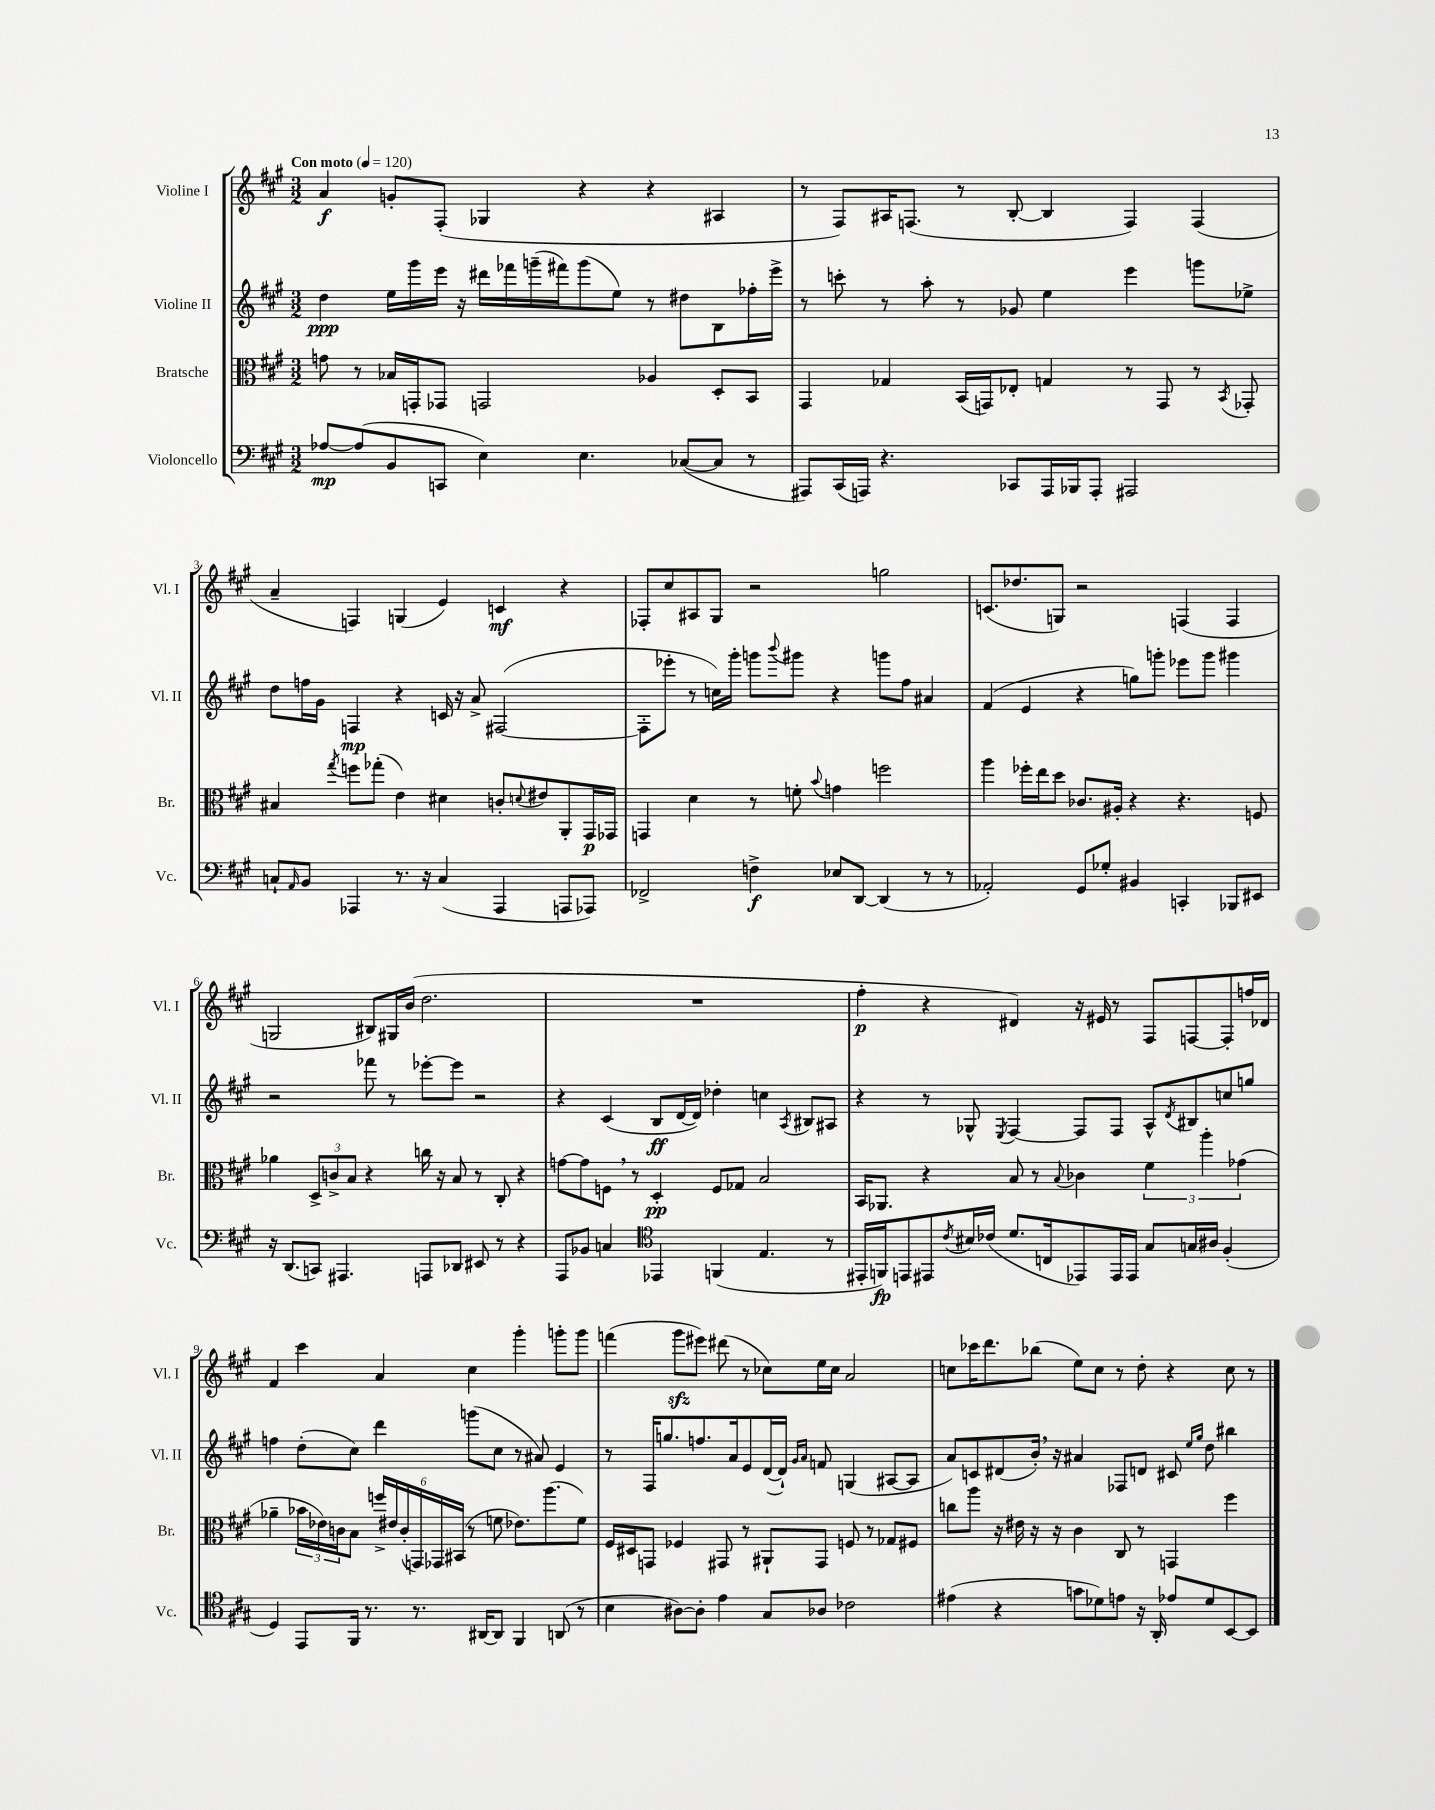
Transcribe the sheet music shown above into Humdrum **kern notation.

**kern	**dynam	**kern	**dynam	**kern	**dynam	**kern	**dynam
*part4	*part4	*part3	*part3	*part2	*part2	*part1	*part1
*staff4	*staff4	*staff3	*staff3	*staff2	*staff2	*staff1	*staff1
*I"Violoncello	*	*I"Bratsche	*	*I"Violine II	*	*I"Violine I	*
*I'Vc.	*	*I'Br.	*	*I'Vl. II	*	*I'Vl. I	*
*clefF4	*	*clefC3	*	*clefG2	*	*clefG2	*
*k[f#c#g#]	*	*k[f#c#g#]	*	*k[f#c#g#]	*	*k[f#c#g#]	*
*M3/2	*	*M3/2	*	*M3/2	*	*M3/2	*
*MM120	*	*MM120	*	*MM120	*	*MM120	*
=1	=1	=1	=1	=1	=1	=1	=1
!	!	!	!	!	!	!LO:TX:a:B:t=Con moto	!
[8A-X/L	mp	8gn\	.	4dd\	ppp	4a/	f
(8A-/]	.	8r	.	.	.	.	.
8BB/	.	16B-X/LL	.	16ee\LL	.	8gn'/L	.
.	.	16GGn'/J	.	16ggg#\	.	.	.
8CCn/J	.	8GG-X/J	.	16eee\JJ	.	(8F#'/J	.
.	.	.	.	16r	.	.	.
4E\)	.	2GGn/	.	16ddd#X\LL	.	4G-X/	.
.	.	.	.	16fff-X\	.	.	.
.	.	.	.	(16gggn~\	.	.	.
.	.	.	.	16fff#X\J)	.	.	.
4.E\	.	.	.	(8ggg\	.	4r	.
.	.	.	.	8ee\J)	.	.	.
.	.	4A-X/	.	8r	.	4r	.
([8C-X/L	.	.	.	8dd#X\L	.	.	.
8C-/J]	.	8D'/L	.	8B\	.	4A#X/	.
8r	.	8BB/J	.	16ff-X'\L	.	.	.
.	.	.	.	16eee^\JJ	.	.	.
=2	=2	=2	=2	=2	=2	=2	=2
8AAA#X/L)	.	4GG#/	.	8r	.	8r	.
(16CC#/L	.	.	.	8cccn'\	.	8F#/L)	.
16AAAn/JJ)	.	.	.	.	.	.	.
4.r	.	4G-X/	.	8r	.	16A#X/K	.
.	.	.	.	.	.	(8.Fn/J	.
.	.	.	.	8aa'\	.	.	.
.	.	(16BB/LL	.	8r	.	8r	.
.	.	16GGn/J)	.	.	.	.	.
8CC-X/L	.	8E-X'/J	.	8g-X/	.	[8B'/	.
16AAA/L	.	4Gn/	.	4ee\	.	4B/]	.
16BBB-X/J	.	.	.	.	.	.	.
8AAA'/J	.	.	.	.	.	.	.
2AAA#X/	.	8r	.	4eee\	.	4F/)	.
.	.	8GG/	.	.	.	.	.
.	.	8r	.	8gggn\L	.	(4F/	.
.	.	8qBB/	.	.	.	.	.
.	.	8GG-X'/	.	8ee-X^\J	.	.	.
!!LO:LB:g=z
=3	=3	=3	=3	=3	=3	=3	=3
8Cn`/L	.	4B#X/	.	8dd\L	.	4a~/	.
16qqAA/	.	.	.	.	.	.	.
8BB/J	.	.	.	16ffn\L	.	.	.
.	.	.	.	16g#\JJ	.	.	.
.	.	8qgg#/	.	.	.	.	.
4AAA-X/	.	8ffn\L	.	4Fn/	mp	4Fn/)	.
.	.	(8gg-X'\J	.	.	.	.	.
8.r	.	4e\)	.	4r	.	(4Gn/	.
16r	.	.	.	.	.	.	.
(4C/	.	4d#X\	.	16cn/	.	4e/)	.
.	.	.	.	16r	.	.	.
.	.	.	.	8a^/	.	.	.
4AAA-/	.	8cn'/L	.	([2F#X/	.	4cn/	mf
.	.	8qqdn/	.	.	.	.	.
.	.	8e#X/	.	.	.	.	.
8AAAn/L	.	8AA'/	.	.	.	4r	.
8AAA-X/J)	.	16GG#/L	p	.	.	.	.
.	.	16GG-X/JJ	.	.	.	.	.
=4	=4	=4	=4	=4	=4	=4	=4
2FF-X^/	.	4GGn/	.	8F#'\L]	.	8F-X'/L	.
.	.	.	.	8eee-X'\J	.	8cc#/	.
.	.	4d\	.	8r	.	8A#X/	.
.	.	.	.	16ccn\LL)	.	8G#/J	.
.	.	.	.	16ggg#'\JJ	.	.	.
4Fn^\	f	8r	.	8gggn\L	.	2r	.
.	.	.	.	8qqbbb/	.	.	.
.	.	8fn'\	.	8ggg#X\J	.	.	.
.	.	8qqb/	.	.	.	.	.
8E-X/L	.	4gn\	.	4r	.	.	.
[8DD/J	.	.	.	.	.	.	.
(4DD/]	.	2ffn\	.	8gggn\L	.	2ggn\	.
.	.	.	.	8ff#\J	.	.	.
8r	.	.	.	4a#X/	.	.	.
8r	.	.	.	.	.	.	.
=5	=5	=5	=5	=5	=5	=5	=5
2AA-X'/)	.	4aa\	.	(4f#/	.	(8.cn/L	.
.	.	.	.	.	.	8.dd-X/	.
.	.	16ff-X'\LL	.	4e/	.	.	.
.	.	16ee\J	.	.	.	.	.
.	.	8dd\J	.	.	.	8Gn/J)	.
8GG#/L	.	8.c-X/L	.	4r	.	2r	.
8G-X'/J	.	.	.	.	.	.	.
.	.	16A#X'/Jk	.	.	.	.	.
4BB#X/	.	4r	.	8ggn\L)	.	.	.
.	.	.	.	8gggn'\J	.	.	.
4CCn'/	.	4.r	.	8eee-X\L	.	(4Fn/	.
.	.	.	.	8ggg\J	.	.	.
8BBB-X/L	.	.	.	4ggg#X\	.	4F/	.
8EE#X/J	.	8Fn/	.	.	.	.	.
!!LO:LB:g=z
=6	=6	=6	=6	=6	=6	=6	=6
16r	.	4a-X\	.	2r	.	2Gn/	.
(8.DD/L	.	.	.	.	.	.	.
8CCn/J)	.	12D^/L	.	.	.	.	.
.	.	12cn^/	.	.	.	.	.
4.AAA#X/	.	.	.	.	.	.	.
.	.	12B/J	.	.	.	.	.
.	.	4r	.	8fff-X\	.	8B#X/L)	.
.	.	.	.	8r	.	16G#X/L	.
.	.	.	.	.	.	(16b/JJ	.
8AAAn/L	.	16ccn\	.	[8eee-X'\L	.	2.dd\	.
.	.	16r	.	.	.	.	.
8DD-X/J	.	8B/	.	8eee-\J]	.	.	.
8EE#X/	.	8r	.	2r	.	.	.
8r	.	8C#'/	.	.	.	.	.
4r	.	4r	.	.	.	.	.
=7	=7	=7	=7	=7	=7	=7	=7
8AAA/L	.	[8gn\L	.	4r	.	1.r	.
8BB-X/J	.	8g\]	.	.	.	.	.
4Cn/	.	8Fn,\J	.	(4c#/	.	.	.
.	.	8r	.	.	.	.	.
*clefC4	*	*	*	*	*	*	*
4EE-X/	.	4D'/	pp	8B/L	ff	.	.
.	.	.	.	[16d/L	.	.	.
.	.	.	.	16d/JJ])	.	.	.
(4FFn/	.	8F/L	.	4dd-X'\	.	.	.
.	.	8G-X/J	.	.	.	.	.
4.E/	.	2B/	.	4ccn\	.	.	.
.	.	.	.	8qA/	.	.	.
.	.	.	.	8B#X/L	.	.	.
8r	.	.	.	8A#X/J	.	.	.
=8	=8	=8	=8	=8	=8	=8	=8
16EE#X'/LL	.	16BB/KL	.	4r	.	4ff#'\	p
16FFn/J)	fp	8.AA-X/J	.	.	.	.	.
8EEn/	.	.	.	.	.	.	.
8EE#X/	.	4r	.	8r	.	4r	.
8qc#/	.	.	.	.	.	.	.
16B#X/L	.	.	.	8G-X^^/	.	.	.
(16c-X/JJ	.	.	.	.	.	.	.
.	.	.	.	8qE/	.	.	.
8.d/L	.	8B/	.	[4F#/	.	4d#X/)	.
.	.	8r	.	.	.	.	.
16Cn/k	.	.	.	.	.	.	.
.	.	8qqB/	.	.	.	.	.
8EE-X/)	.	4c-X\	.	8F#/L]	.	16r	.
.	.	.	.	.	.	16e#X/	.
16EE-/L	.	.	.	8F#/J	.	8r	.
16EE-/JJ	.	.	.	.	.	.	.
8G#/L	.	6f#\	.	8A^^/L	.	8F#/L	.
.	.	.	.	8qd/	.	.	.
16Gn/L	.	.	.	8B#X/	.	[8Fn/	.
.	.	6aa'\	.	.	.	.	.
16A#X/JJ	.	.	.	.	.	.	.
(4F#'/	.	.	.	8ccn/	.	8F'/]	.
.	.	(6g-X\	.	.	.	.	.
.	.	.	.	8ggn/J	.	16ffn/L	.
.	.	.	.	.	.	16d-X/JJ	.
!!LO:LB:g=z
=9	=9	=9	=9	=9	=9	=9	=9
4D/)	.	4a-X~\	.	4ffn\	.	4f#/	.
8EE/L	.	24b-X\LL	.	(8dd'\L	.	4ccc#\	.
.	.	24e-X\)	.	.	.	.	.
.	.	24cn\J	.	.	.	.	.
16FF#/Jk	.	8B\J	.	8cc#\J)	.	.	.
8.r	.	.	.	.	.	.	.
.	.	24ffn^/LL	.	4ddd\	.	4a/	.
.	.	24e#X/	.	.	.	.	.
.	.	(24c'/	.	.	.	.	.
8.r	.	24GGn/)	.	.	.	.	.
.	.	24GG-X/	.	.	.	.	.
.	.	(24BB#X/JJ	.	.	.	.	.
.	.	8r	.	(8gggn\L	.	4cc#\	.
[16AA#X/KL	.	.	.	.	.	.	.
8AA#/J]	.	8fn\	.	8cc#\J	.	.	.
4FF#/	.	8.e-X\L)	.	8r	.	4ggg#'\	.
.	.	.	.	8a#X/)	.	.	.
.	.	(8.aa\	.	.	.	.	.
(8AAn/	.	.	.	4e/	.	8gggn'\L	.
8r	.	8f\J)	.	.	.	8ggg\J	.
=10	=10	=10	=10	=10	=10	=10	=10
4B\	.	16F#/LL	.	8r	.	(4fffn\	.
.	.	16D#X/J	.	.	.	.	.
.	.	8GGn/J	.	16F#/KL	.	.	.
.	.	.	.	8.ggn/	.	.	.
[8A#X\L)	.	4F-X/	.	.	.	8ggg#zz\L	.
8A#'\J]	.	.	.	8.ffn/	.	8eee#X\J)	.
4e\	.	8GG#X/	.	.	.	(8ddd#X\	.
.	.	.	.	16a/k	.	.	.
.	.	8r	.	8e/	.	8r	.
8G#/L	.	8AA#X`/L	.	([16d/L	.	8cc-X\L)	.
.	.	.	.	16d`/JJ])	.	.	.
.	.	.	.	16qqg#/LL	.	.	.
.	.	.	.	16qqa/JJ	.	.	.
8A-X/J	.	8GG#/J	.	8fn/	.	16ee\L	.
.	.	.	.	.	.	16cc-\JJ	.
2c-X\	.	8Fn/	.	(4Gn/	.	2a/	.
.	.	8r	.	.	.	.	.
.	.	8G-X/L	.	[8A#X/L	.	.	.
.	.	8F#X/J	.	8A#/J]	.	.	.
=11	=11	=11	=11	=11	=11	=11	=11
(4e#X\	.	8ccn\L	.	8a/L)	.	8ccn\L	.
.	.	8aa\J	.	8cn/	.	16ccc-X\K	.
.	.	.	.	.	.	8.ddd\	.
4r	.	16r	.	(8d#X/	.	.	.
.	.	16e#X\	.	.	.	.	.
.	.	16r	.	16b',/Jk)	.	(8bb-X\J	.
.	.	16r	.	16r	.	.	.
8gn\L	.	4c#\	.	4a#X/	.	8ee\L)	.
8d-X\)	.	.	.	.	.	8cc\J	.
8en\J	.	8C#/	.	8F-X/L	.	8r	.
16r	.	8r	.	8dn/J	.	8dd'\	.
16AA'/	.	.	.	.	.	.	.
8e-X/L	.	4GGn/	.	8c#X/	.	4r	.
.	.	.	.	16qqee/LL	.	.	.
.	.	.	.	16qqgg#/JJ	.	.	.
8d-/	.	.	.	8dd\	.	.	.
[8BB/	.	4ff#\	.	4bb#X\	.	8cc\	.
8BB/J]	.	.	.	.	.	8r	.
==	==	==	==	==	==	==	==
*-	*-	*-	*-	*-	*-	*-	*-
